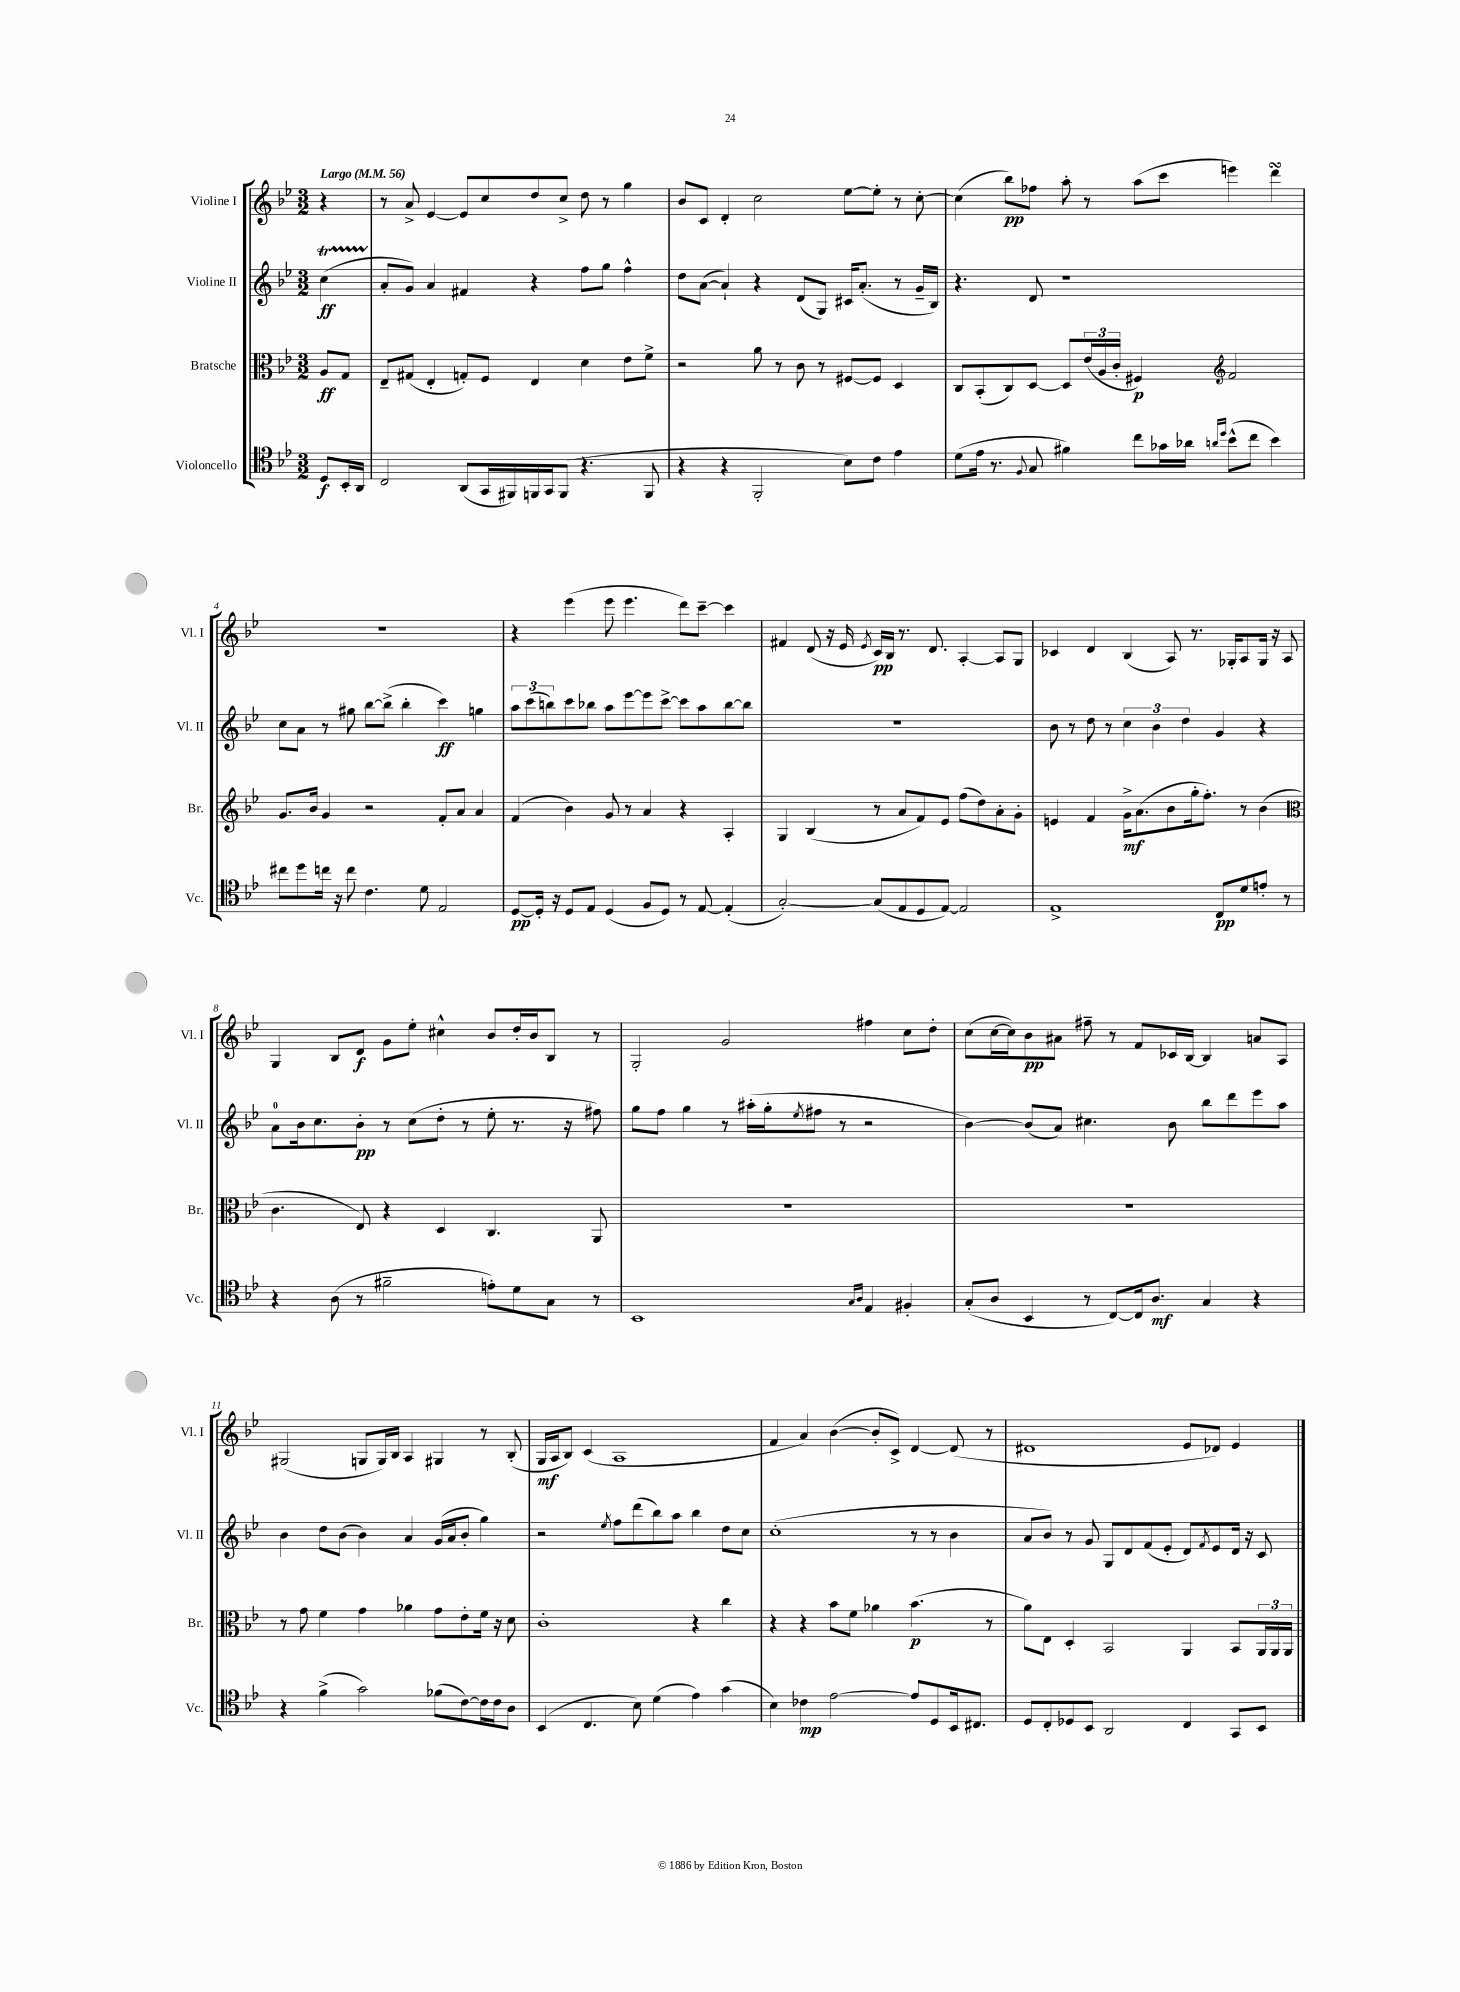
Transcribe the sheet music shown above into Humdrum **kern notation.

**kern	**dynam	**kern	**dynam	**kern	**dynam	**kern	**dynam
*part4	*part4	*part3	*part3	*part2	*part2	*part1	*part1
*staff4	*staff4	*staff3	*staff3	*staff2	*staff2	*staff1	*staff1
*I"Violoncello	*	*I"Bratsche	*	*I"Violine II	*	*I"Violine I	*
*I'Vc.	*	*I'Br.	*	*I'Vl. II	*	*I'Vl. I	*
*clefC4	*	*clefC3	*	*clefG2	*	*clefG2	*
*k[b-e-]	*	*k[b-e-]	*	*k[b-e-]	*	*k[b-e-]	*
*M3/2	*	*M3/2	*	*M3/2	*	*M3/2	*
*MM56	*	*MM56	*	*MM56	*	*MM56	*
=	=	=	=	=	=	=	=
!	!	!	!	!	!	!LO:TX:a:B:t=Largo	!
8D/L	f	8A/L	ff	(4ccT\	ff	4r	.
16BB-'/L	.	8G/J	.	.	.	.	.
16AA/JJ	.	.	.	.	.	.	.
=1	=1	=1	=1	=1	=1	=1	=1
2C/	.	8E-~/L	.	8a'/L	.	8r	.
.	.	(8G#X/J	.	8g/J)	.	8a^/	.
.	.	4E-'/	.	4a/	.	[4e-/	.
(8AA/L	.	8Gn'/L)	.	4f#X/	.	8e-/L]	.
16GG/L	.	8F/J	.	.	.	8cc/	.
16FF#X/)	.	.	.	.	.	.	.
16FFn/	.	4E-/	.	4r	.	8dd/	.
16GG/J	.	.	.	.	.	.	.
(8FF/J	.	.	.	.	.	8cc^/J	.
4.r	.	4d\	.	8ff\L	.	8dd\	.
.	.	.	.	8gg\J	.	8r	.
.	.	8e-\L	.	4ff^^\	.	4gg\	.
8FF/	.	8f^\J	.	.	.	.	.
=2	=2	=2	=2	=2	=2	=2	=2
4r	.	2r	.	8dd\L	.	8b-/L	.
.	.	.	.	([8a\J	.	8c/J	.
4r	.	.	.	4a`/])	.	4d'/	.
2FF'/	.	8a\	.	4r	.	2cc\	.
.	.	8r	.	.	.	.	.
.	.	8c\	.	(8d/L	.	.	.
.	.	8r	.	8G/J)	.	.	.
8B-\L)	.	[8F#X/L	.	16c#X/KL	.	[8ee-\L	.
.	.	.	.	(8.a'/J	.	.	.
8c\J	.	8F#/J]	.	.	.	8ee-'\J]	.
4e-\	.	4D/	.	8r	.	8r	.
.	.	.	.	16g~/LL	.	[8cc'\	.
.	.	.	.	16B-/JJ)	.	.	.
=3	=3	=3	=3	=3	=3	=3	=3
(8d\L	.	8C/L	.	4.r	.	(4cc\]	.
16e-\Jk	.	(8BB-'/	.	.	.	.	.
8.r	.	.	.	.	.	.	.
.	.	8C/)	.	.	.	8bb-\L)	pp
8qqF/	.	.	.	.	.	.	.
8G/	.	[8D/J	.	8d/	.	8ff-X\J	.
4f#X\)	.	8D/L]	.	1r	.	8aa'\	.
.	.	(24e-/L	.	.	.	8r	.
.	.	24A/	.	.	.	.	.
.	.	24c'/JJ	.	.	.	.	.
8cc\L	.	4F#X/)	p	.	.	(8aa\L	.
16g-X\L	.	.	.	.	.	8ccc\J	.
16a-X\JJ	.	.	.	.	.	.	.
16qqan/LL	.	.	.	.	.	.	.
16qqdd/JJ	.	.	.	.	.	.	.
*	*	*clefG2	*	*	*	*	*
(8b-^^\L	.	2f/	.	.	.	4eeen\)	.
8cc\J	.	.	.	.	.	.	.
4b-\)	.	.	.	.	.	4dddsSsS\	.
!!LO:LB:g=z
=4	=4	=4	=4	=4	=4	=4	=4
8cc#X\L	.	8.g/L	.	8cc\L	.	1.r	.
8dd\	.	.	.	8a\J	.	.	.
.	.	16b-/Jk	.	.	.	.	.
16ccn\Jk	.	4g/	.	8r	.	.	.
16r	.	.	.	.	.	.	.
8cc\	.	.	.	8gg#X\	.	.	.
4.c\	.	2r	.	[8bb-\L	.	.	.
.	.	.	.	(8bb-^\J]	.	.	.
.	.	.	.	4bb-'\	.	.	.
8d\	.	.	.	.	.	.	.
2E-/	.	8f'/L	.	4ccc\)	ff	.	.
.	.	8a/J	.	.	.	.	.
.	.	4a/	.	4ggn\	.	.	.
=5	=5	=5	=5	=5	=5	=5	=5
[8D/L	pp	(4f/	.	12aa\L	.	4r	.
.	.	.	.	(12ccc\	.	.	.
16D'/Jk]	.	.	.	.	.	.	.
.	.	.	.	12bbn\)	.	.	.
16r	.	.	.	.	.	.	.
8D/L	.	4b-\)	.	8ccc\	.	(4eee-\	.
8E-/J	.	.	.	8bb-X\J	.	.	.
(4D/	.	8g/	.	8aa\L	.	8eee-\	.
.	.	8r	.	[8eee-\	.	4.eee-\	.
8F/L	.	4a/	.	8eee-\]	.	.	.
8D/J)	.	.	.	[8ccc^\J	.	.	.
8r	.	4r	.	8ccc\L]	.	8ddd\L)	.
[8E-/	.	.	.	8aa\	.	[8ccc~\J	.
(4E-'/]	.	4A'/	.	[8bb-\	.	4ccc\]	.
.	.	.	.	8bb-\J]	.	.	.
=6	=6	=6	=6	=6	=6	=6	=6
[2G'/)	.	4G/	.	1.r	.	4f#X/	.
.	.	(4B-/	.	.	.	(8d/	.
.	.	.	.	.	.	16r	.
.	.	.	.	.	.	16e-/	.
.	.	.	.	.	.	8qe-/	.
(8G/L]	.	8r	.	.	.	16c/LL)	pp
.	.	.	.	.	.	16B-/JJ	.
8E-/	.	8a/L	.	.	.	8.r	.
8D/	.	8f/)	.	.	.	.	.
.	.	.	.	.	.	8.d/	.
[8E-/J)	.	8e-/J	.	.	.	.	.
2E-/]	.	(8ff\L	.	.	.	[4A'/	.
.	.	8dd\)	.	.	.	.	.
.	.	8a'\	.	.	.	8A/L]	.
.	.	8g'\J	.	.	.	8G/J	.
=7	=7	=7	=7	=7	=7	=7	=7
1E-^	.	4en/	.	8b-\	.	4c-X/	.
.	.	.	.	8r	.	.	.
.	.	4f/	.	8dd\	.	4d/	.
.	.	.	.	8r	.	.	.
.	.	16g^\KL	mf	6cc\	.	(4B-/	.
.	.	(8.a\	.	.	.	.	.
.	.	.	.	6b-\	.	.	.
.	.	8b-\	.	.	.	8A/)	.
.	.	.	.	6dd\	.	.	.
.	.	16gg'\k	.	.	.	8.r	.
.	.	8.ff'\J)	.	.	.	.	.
8C/L	pp	.	.	4g/	.	.	.
.	.	.	.	.	.	16G-X'/KL	.
8d/	.	8r	.	.	.	8A/	.
8en'/J	.	(4b-\	.	4r	.	16G-/Jk	.
.	.	.	.	.	.	16r	.
8r	.	.	.	.	.	8A/	.
!!LO:LB:g=z
=8	=8	=8	=8	=8	=8	=8	=8
*	*	*clefC3	*	*	*	*	*
4r	.	4.c\	.	8a\L	.	4G/	.
.	.	.	.	16b-\k	.	.	.
.	.	.	.	8.cc\	.	.	.
(8A\	.	.	.	.	.	8B-/L	.
8r	.	8E-/)	.	8b-'\J	pp	8d/J	f
2f#X~\	.	4r	.	8r	.	8g\L	.
.	.	.	.	(8cc\L	.	8ee-'\J	.
.	.	4D/	.	8dd'\J	.	4cc#X^^\	.
.	.	.	.	8r	.	.	.
8en'\L)	.	4.C/	.	8ee-'\	.	8b-/L	.
8d\	.	.	.	8.r	.	16dd'/L	.
.	.	.	.	.	.	16b-/J	.
8G\J	.	.	.	.	.	8B-/J	.
.	.	.	.	16r	.	.	.
8r	.	8AA/	.	8ff#X\)	.	8r	.
=9	=9	=9	=9	=9	=9	=9	=9
1BB-	.	1.r	.	8gg\L	.	2G'/	.
.	.	.	.	8ff\J	.	.	.
.	.	.	.	4gg\	.	.	.
.	.	.	.	8r	.	2g/	.
.	.	.	.	(16aa#X'\LL	.	.	.
.	.	.	.	16gg'\J	.	.	.
.	.	.	.	8qee-/	.	.	.
.	.	.	.	8ff#X\J	.	.	.
.	.	.	.	8r	.	.	.
16qqG/LL	.	.	.	.	.	.	.
16qqA/JJ	.	.	.	.	.	.	.
4E-/	.	.	.	2r	.	4ff#X\	.
4F#X'/	.	.	.	.	.	8cc\L	.
.	.	.	.	.	.	8dd'\J	.
=10	=10	=10	=10	=10	=10	=10	=10
(8G'/L	.	1.r	.	[4b-\)	.	(8cc\L	.
8A/J	.	.	.	.	.	[16cc\L	.
.	.	.	.	.	.	16cc\J])	.
4BB-/	.	.	.	(8b-/L]	.	8b-\	pp
.	.	.	.	8a/J)	.	8a#X\J	.
8r	.	.	.	4.cc#X\	.	8ff#X~\	.
[8C/L)	.	.	.	.	.	8r	.
16C/k]	.	.	.	.	.	8f/L	.
8.A/J	mf	.	.	.	.	.	.
.	.	.	.	8b-\	.	16c-X/L	.
.	.	.	.	.	.	[16B-/JJ	.
4G/	.	.	.	8bb-\L	.	4B-/]	.
.	.	.	.	8ddd\	.	.	.
4r	.	.	.	8eee-\	.	8an/L	.
.	.	.	.	8aa\J	.	8A/J	.
!!LO:LB:g=z
=11	=11	=11	=11	=11	=11	=11	=11
4r	.	8r	.	4b-\	.	(2G#X/	.
.	.	8g\	.	.	.	.	.
(4f^\	.	4f\	.	8dd\L	.	.	.
.	.	.	.	(8b-\J	.	.	.
2g\)	.	4g\	.	4b-\)	.	8Gn/L	.
.	.	.	.	.	.	16G/L)	.
.	.	.	.	.	.	16B-/JJ	.
.	.	4a-X\	.	4a/	.	4A/	.
(8f-X\L	.	8g\L	.	(16g/LL	.	4G#X/	.
.	.	.	.	16a/J	.	.	.
[8c\)	.	8e-'\	.	8b-'/J	.	.	.
16c\L]	.	16f\Jk	.	4gg\)	.	8r	.
16c\J	.	16r	.	.	.	.	.
8A\J	.	8d\	.	.	.	(8B-'/	.
=12	=12	=12	=12	=12	=12	=12	=12
(4BB-/	.	1c'	.	2r	.	16G/LL	mf
.	.	.	.	.	.	16A/J	.
.	.	.	.	.	.	8B-/J)	.
4.C/	.	.	.	.	.	(4c/	.
.	.	.	.	8qee-/	.	.	.
.	.	.	.	8ff\L	.	1A	.
8B-\)	.	.	.	(8ddd\	.	.	.
(4d\	.	.	.	8bb-\)	.	.	.
.	.	.	.	8aa\J	.	.	.
4e-\)	.	4r	.	4bb-\	.	.	.
(4g\	.	4cc\	.	8dd\L	.	.	.
.	.	.	.	8cc\J	.	.	.
=13	=13	=13	=13	=13	=13	=13	=13
4B-\)	.	4r	.	(1cc'	.	4f/	.
4c-X\	mp	4r	.	.	.	4a/)	.
[2e-\	.	8b-\L	.	.	.	([4b-\	.
.	.	8f\J	.	.	.	.	.
.	.	4a-X\	.	.	.	8b-'/L]	.
.	.	.	.	.	.	8c^/J)	.
8e-/L]	.	(4.b-\	p	8r	.	[4d/	.
8D/	.	.	.	8r	.	.	.
16BB-/k	.	.	.	4b-\	.	(8d/]	.
8.C#X/J	.	.	.	.	.	.	.
.	.	8r	.	.	.	8r	.
=14	=14	=14	=14	=14	=14	=14	=14
8D/L	.	8a\L)	.	8a/L	.	1d#X	.
8C'/	.	8E-\J	.	8b-/J)	.	.	.
8D-X/	.	4D'/	.	8r	.	.	.
8BB-/J	.	.	.	8g/	.	.	.
2AA/	.	2BB-/	.	8G/L	.	.	.
.	.	.	.	8d/	.	.	.
.	.	.	.	(8f/	.	.	.
.	.	.	.	8e-'/J	.	.	.
4C/	.	4AA/	.	8d/L)	.	8e-/L	.
.	.	.	.	8qf/	.	.	.
.	.	.	.	8e-/	.	8d-X/J)	.
8GG/L	.	8BB-/L	.	16d/Jk	.	4e-/	.
.	.	.	.	16r	.	.	.
8BB-/J	.	24AA/L	.	8c/	.	.	.
.	.	24AA/	.	.	.	.	.
.	.	24AA/JJ	.	.	.	.	.
==	==	==	==	==	==	==	==
*-	*-	*-	*-	*-	*-	*-	*-
